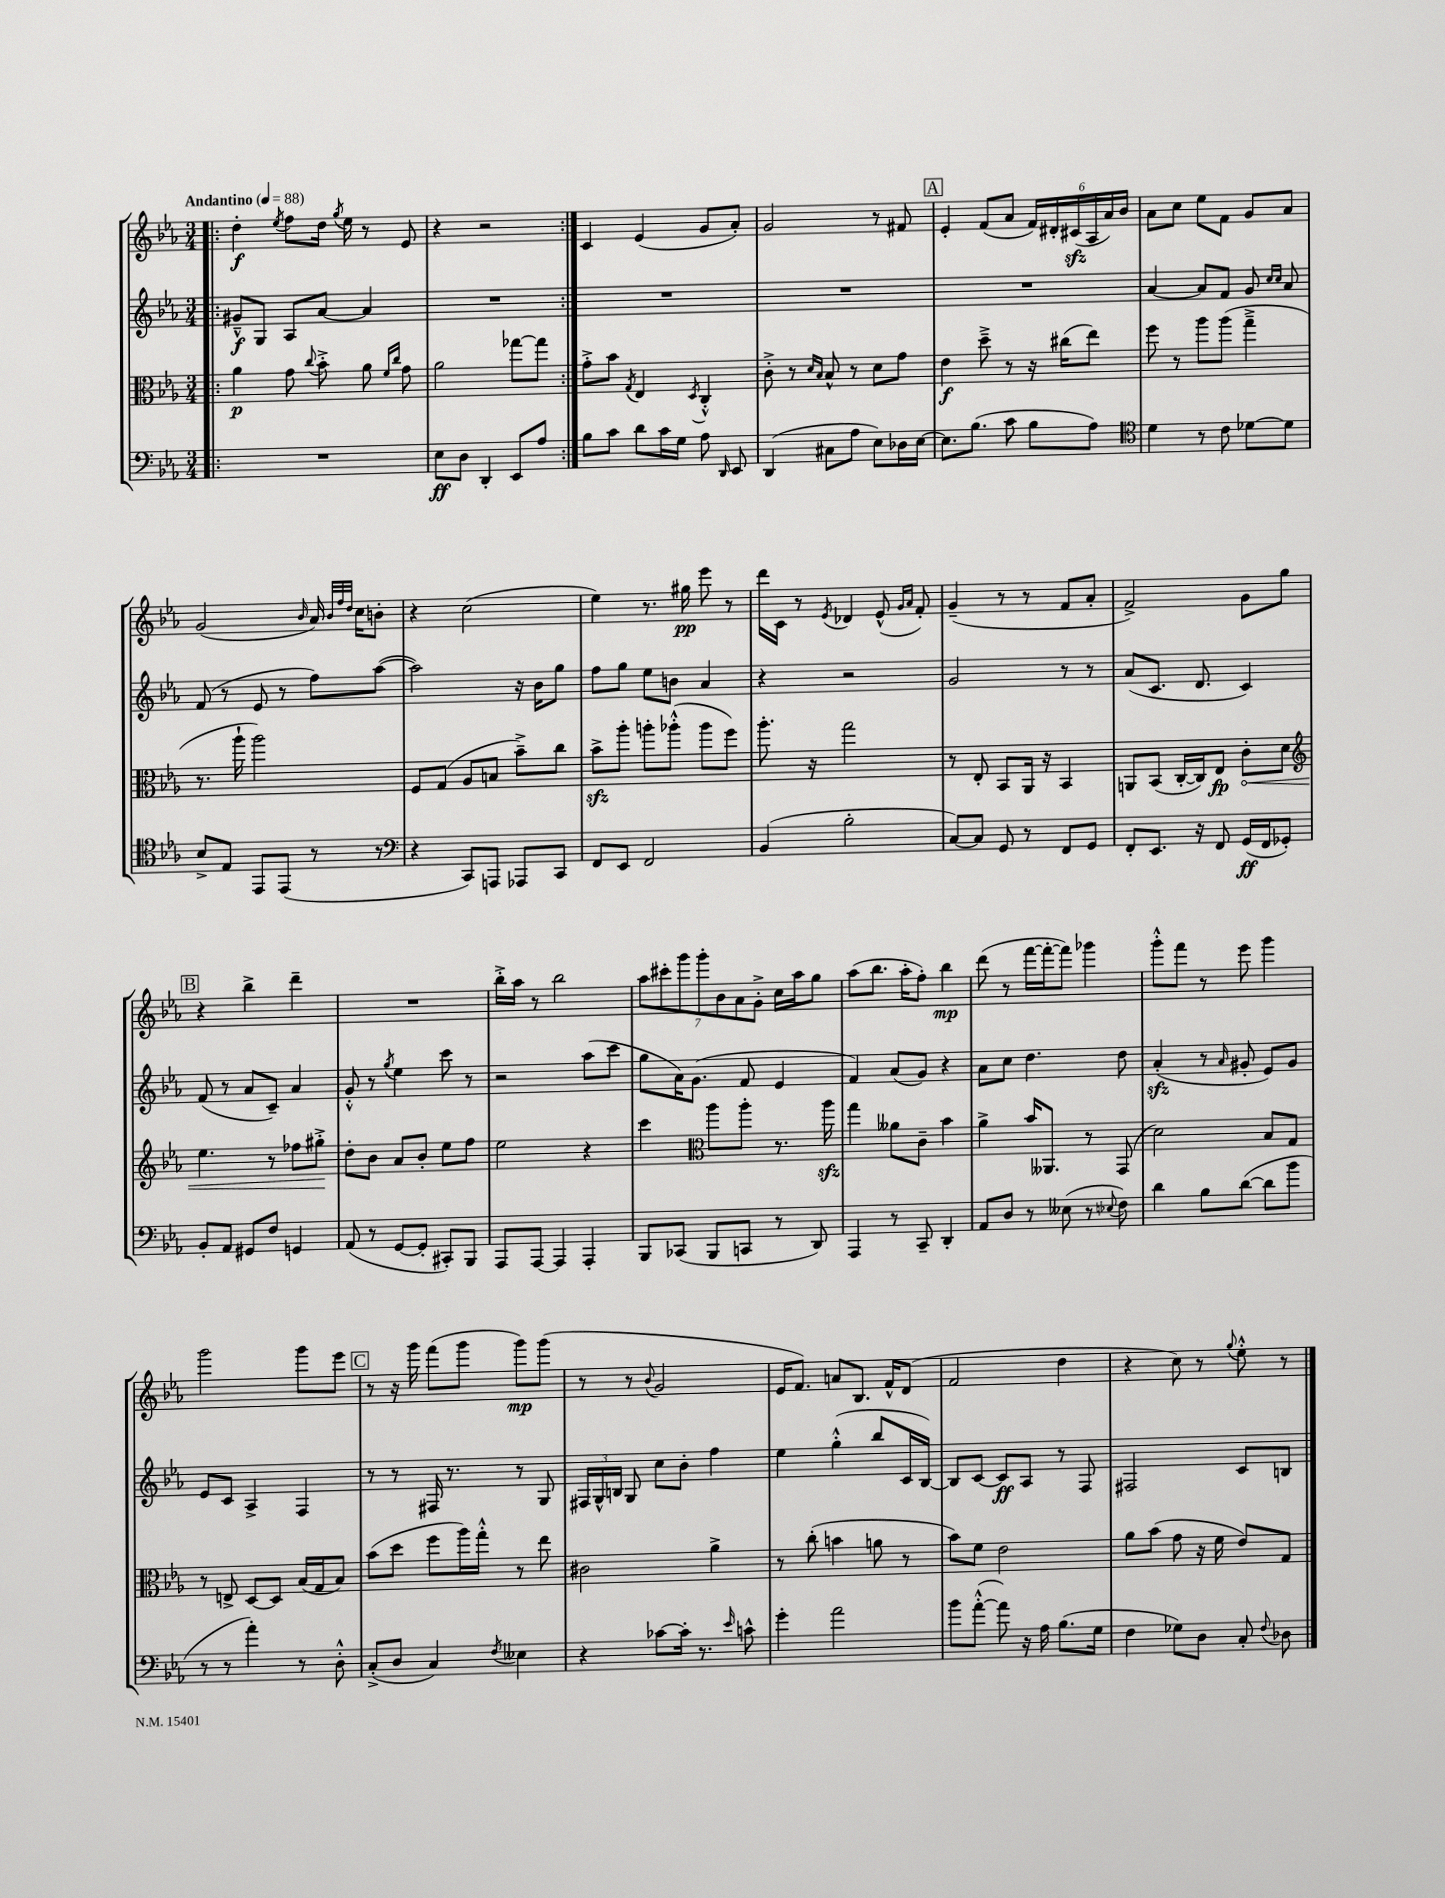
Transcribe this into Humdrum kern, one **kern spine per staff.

**kern	**dynam	**kern	**dynam	**kern	**dynam	**kern	**dynam
*part4	*part4	*part3	*part3	*part2	*part2	*part1	*part1
*staff4	*staff4	*staff3	*staff3	*staff2	*staff2	*staff1	*staff1
*clefF4	*	*clefC3	*	*clefG2	*	*clefG2	*
*k[b-e-a-]	*	*k[b-e-a-]	*	*k[b-e-a-]	*	*k[b-e-a-]	*
*M3/4	*	*M3/4	*	*M3/4	*	*M3/4	*
*MM88	*	*MM88	*	*MM88	*	*MM88	*
=1!|:	=1!|:	=1!|:	=1!|:	=1!|:	=1!|:	=1!|:	=1!|:
!	!	!	!	!	!	!LO:TX:a:B:t=Andantino	!
2.r	.	4a-\	p	8g#X~^^/L	f	4dd'\	f
.	.	.	.	8G/J	.	.	.
.	.	.	.	.	.	8qee-/	.
.	.	8g\	.	8A-/L	.	8ff\L	.
.	.	8qqcc/	.	.	.	.	.
.	.	8b-'^\	.	[8a-/J	.	16dd\Jk	.
.	.	.	.	.	.	8qgg/	.
.	.	.	.	.	.	16ee-\	.
.	.	8a-\	.	4a-/]	.	8r	.
.	.	16qqf/LL	.	.	.	.	.
.	.	16qqcc/JJ	.	.	.	.	.
.	.	8g\	.	.	.	8e-/	.
=2	=2	=2	=2	=2	=2	=2	=2
8E-\L	ff	2a-\	.	2.r	.	4r	.
8D\J	.	.	.	.	.	.	.
4DD'/	.	.	.	.	.	2r	.
8EE-/L	.	[8gg-X\L	.	.	.	.	.
8A-/J	.	8gg-\J]	.	.	.	.	.
=3:|!	=3:|!	=3:|!	=3:|!	=3:|!	=3:|!	=3:|!	=3:|!
8B-\L	.	8g'^\L	.	2.r	.	4c/	.
8c\J	.	8b-\J	.	.	.	.	.
.	.	8qG/	.	.	.	.	.
8d\L	.	4E-/	.	.	.	(4e-/	.
16c\L	.	.	.	.	.	.	.
16G\JJ	.	.	.	.	.	.	.
.	.	8qD/	.	.	.	.	.
8A-\	.	4C'^^/	.	.	.	8g/L	.
16qqDD/	.	.	.	.	.	.	.
8EE-/	.	.	.	.	.	8a-'/J)	.
=4	=4	=4	=4	=4	=4	=4	=4
(4DD/	.	8c'^\	.	2.r	.	2g/	.
.	.	8r	.	.	.	.	.
.	.	16qqd/LL	.	.	.	.	.
.	.	16qqB-/JJ	.	.	.	.	.
8C#X\L	.	8B-^^/	.	.	.	.	.
8A-\J	.	8r	.	.	.	.	.
8E-\L)	.	8d\L	.	.	.	8r	.
16D-X\L	.	8g\J	.	.	.	8f#X/	.
[16E-\JJ	.	.	.	.	.	.	.
!!LO:REH:place=s1:t=A
=5	=5	=5	=5	=5	=5	=5	=5
8.E-\L]	.	4e-\	f	2.r	.	4e-'/	.
(8.B-\J	.	.	.	.	.	.	.
.	.	8dd~^\	.	.	.	(8f/L	.
8c\	.	8r	.	.	.	8a-/J	.
8B-\L	.	16r	.	.	.	24f/LL)	.
.	.	.	.	.	.	24d#X'/	.
.	.	(16cc#X\KL	.	.	.	.	.
.	.	.	.	.	.	(24c#Xzz/	.
8A-\J)	.	8ee-\J)	.	.	.	24A-/	.
.	.	.	.	.	.	24a-/)	.
.	.	.	.	.	.	24b-/JJ	.
=6	=6	=6	=6	=6	=6	=6	=6
*clefC4	*	*	*	*	*	*	*
4d\	.	8ff\	.	[4a-/	.	8a-\L	.
.	.	8r	.	.	.	8cc\J	.
8r	.	8aa-\L	.	8a-/L]	.	8ee-\L	.
8c\	.	(8aa-\J	.	8f/J	.	8f\J	.
[8d-X\L	.	4gg~^\	.	8g/	.	8g/L	.
.	.	.	.	16qqcc/LL	.	.	.
.	.	.	.	16qqcc/JJ	.	.	.
8d-\J]	.	.	.	8a-/	.	8a-/J	.
!!LO:LB:g=z
=7	=7	=7	=7	=7	=7	=7	=7
8B-^/L	.	8.r	.	(8f/	.	(2g/	.
8E-/J	.	.	.	8r	.	.	.
.	.	16aa-`\	.	.	.	.	.
8EE-/L	.	2aa-\)	.	8e-/	.	.	.
(8EE-/J	.	.	.	8r	.	.	.
.	.	.	.	.	.	16qqb-/	.
8r	.	.	.	8ff\L)	.	16a-/)	.
.	.	.	.	.	.	32qqb-/LLL	.
.	.	.	.	.	.	32qqff/	.
.	.	.	.	.	.	32qqdd/JJJ	.
.	.	.	.	.	.	16cc\KL	.
8r	.	.	.	([8aa-\J	.	8bn'\J	.
=8	=8	=8	=8	=8	=8	=8	=8
*clefF4	*	*	*	*	*	*	*
4r	.	8F/L	.	2aa-\])	.	4r	.
.	.	(8G/J	.	.	.	.	.
8CC/L)	.	8A-/L	.	.	.	(2cc\	.
8AAAn/J	.	8Bn/J	.	.	.	.	.
8AAA-X/L	.	8b-~^\L)	.	16r	.	.	.
.	.	.	.	16b-\KL	.	.	.
8CC/J	.	8cc\J	.	8gg\J	.	.	.
=9	=9	=9	=9	=9	=9	=9	=9
8FF/L	.	8b-zz^\L	.	8ff\L	.	4ee-\)	.
8EE-/J	.	8aa-'\J	.	8gg\J	.	.	.
2FF/	.	8aan'\L	.	8ee-\L	.	8.r	.
.	.	(8aa-X'^^\J	.	8bn\J	.	.	.
.	.	.	.	.	.	16gg#X\	pp
.	.	8aa-\L	.	4a-/	.	8eee-\	.
.	.	8ff\J)	.	.	.	8r	.
=10	=10	=10	=10	=10	=10	=10	=10
(4BB-/	.	8.aa-'\	.	4r	.	16ddd\LL	.
.	.	.	.	.	.	16c\JJ	.
.	.	.	.	.	.	8r	.
.	.	16r	.	.	.	.	.
.	.	.	.	.	.	8qe-/	.
2B-'\	.	2gg\	.	2r	.	4d-X/	.
.	.	.	.	.	.	(8e-^^/	.
.	.	.	.	.	.	16qqg/LL	.
.	.	.	.	.	.	16qqa-/JJ	.
.	.	.	.	.	.	8f'/)	.
=11	=11	=11	=11	=11	=11	=11	=11
[8C/L)	.	8r	.	2g/	.	(4g~/	.
8C/J]	.	8E-'/	.	.	.	.	.
8GG/	.	8BB-/L	.	.	.	8r	.
8r	.	16AA-/Jk	.	.	.	8r	.
.	.	16r	.	.	.	.	.
8FF/L	.	4BB-/	.	8r	.	8f/L	.
8GG/J	.	.	.	8r	.	8a-'/J	.
=12	=12	=12	=12	=12	=12	=12	=12
8FF'/L	.	8AAn/L	.	(8a-/L	.	2f^/)	.
8.EE-/J	.	(8BB-/J	.	8.c/J	.	.	.
.	.	[16C'/LL	.	.	.	.	.
16r	.	16C/J])	.	8.d/	.	.	.
8FF/	.	8E-/J	fp	.	.	.	.
!	!	!	!LO:HP:b	!	!	!	!
(16GG/LL	ff	8c'\L	<	4c/)	.	8g\L	.
16FF/J	.	.	.	.	.	.	.
8GG-X'/J)	.	8d\J	.	.	.	8gg\J	.
!!LO:LB:g=z
!!LO:REH:place=s1:t=B
=13	=13	=13	=13	=13	=13	=13	=13
*	*	*clefG2	*	*	*	*	*
8BB-'/L	.	4.ee-\	.	(8f/	.	4r	.
8AA-/J	.	.	.	8r	.	.	.
8GG#X/L	.	.	.	8a-/L	.	4bb-^\	.
8F/J	.	8r	.	8c~/J)	.	.	.
4GGn/	.	8ff-X\L	.	4a-/	.	4ddd~\	.
.	.	8gg#X'^\J	.	.	.	.	.
.	.	.	[	.	.	.	.
=14	=14	=14	=14	=14	=14	=14	=14
(8AA-/	.	8dd'\L	.	8g'^^/	.	2.r	.
8r	.	8b-\J	.	8r	.	.	.
.	.	.	.	8qgg/	.	.	.
[8GG/L	.	8a-/L	.	4ee-\	.	.	.
8GG'/J]	.	8b-'/J	.	.	.	.	.
8CC#X'/L)	.	8ee-\L	.	8ccc\	.	.	.
8BBB-/J	.	8ff\J	.	8r	.	.	.
=15	=15	=15	=15	=15	=15	=15	=15
8AAA-/L	.	2ee-\	.	2r	.	16bb-'^\LL	.
.	.	.	.	.	.	16aa-\JJ	.
[8AAA-/J	.	.	.	.	.	8r	.
4AAA-/]	.	.	.	.	.	2bb-\	.
4AAA-'/	.	4r	.	(8aa-\L	.	.	.
.	.	.	.	8ccc\J	.	.	.
=16	=16	=16	=16	=16	=16	=16	=16
8BBB-/L	.	4ccc\	.	8gg\L	.	14aa-\L	.
.	.	.	.	.	.	14ccc#X'\	.
(8CC-X/J	.	.	.	16a-\K)	.	.	.
.	.	.	.	.	.	14ggg\	.
.	.	.	.	(8.g\J	.	.	.
.	.	.	.	.	.	14ggg'\	.
*	*	*clefC3	*	*	*	*	*
8BBB-/L	.	8aa-\L	.	.	.	.	.
.	.	.	.	.	.	14b-\	.
.	.	.	.	.	.	14a-\	.
8CCn/J	.	8aa-'\J	.	8f/	.	.	.
.	.	.	.	.	.	14g'^\J	.
8r	.	8.r	.	4e-/	.	16cc\LL	.
.	.	.	.	.	.	16aa-\J	.
8DD/)	.	.	.	.	.	8gg\J	.
.	.	16aa-zz\	.	.	.	.	.
=17	=17	=17	=17	=17	=17	=17	=17
4AAA-/	.	4gg\	.	4f/)	.	(8aa-\L	.
.	.	.	.	.	.	8.bb-\J	.
8r	.	8a--X\L	.	(8a-/L	.	.	.
.	.	.	.	.	.	16aa-'\KL	.
8CC~/	.	8c~\J	.	8g/J)	.	8ff'\J)	.
4DD'/	.	4b-\	.	4r	.	4bb-\	mp
=18	=18	=18	=18	=18	=18	=18	=18
8AA-/L	.	4a-^\	.	8a-\L	.	(8ddd\	.
8D/J	.	.	.	8cc\J	.	8r	.
8r	.	16b-/KL	.	4.dd\	.	[16fff\LL	.
.	.	8.AA--X/J	.	.	.	16fff'\J_	.
(8E--X\	.	.	.	.	.	8fff\J])	.
8r	.	8r	.	.	.	4ggg-X\	.
8qqE-X/	.	.	.	.	.	.	.
8F\)	.	(8GG/	.	8dd\	.	.	.
=19	=19	=19	=19	=19	=19	=19	=19
4d\	.	2d\)	.	(4a-zz'/	.	8ggg'^^\L	.
.	.	.	.	.	.	8fff\J	.
8B-\L	.	.	.	8r	.	8r	.
.	.	.	.	16qqa-/	.	.	.
([8d\J	.	.	.	8g#X'/	.	8eee-\	.
8d\L]	.	8B-/L	.	8e-/L)	.	4ggg\	.
8b-\J	.	8G/J	.	8g#/J	.	.	.
!!LO:LB:g=z
=20	=20	=20	=20	=20	=20	=20	=20
8r	.	8r	.	8e-/L	.	2ggg\	.
8r	.	8En^/	.	8c/J	.	.	.
4a-'\)	.	[8D/L	.	4A-^/	.	.	.
.	.	8D/J]	.	.	.	.	.
8r	.	(16B-/LL	.	4F/	.	8ggg\L	.
.	.	16G/J	.	.	.	.	.
8D'^^\	.	8B-/J)	.	.	.	8eee-\J	.
!!LO:REH:place=s1:t=C
=21	=21	=21	=21	=21	=21	=21	=21
(8C'^/L	.	(8b-\L	.	8r	.	8r	.
8D/J	.	8dd\J	.	8r	.	16r	.
.	.	.	.	.	.	16ggg\	.
4C/)	.	8ff\L	.	16F#X/	.	(8fff\L	.
.	.	.	.	8.r	.	.	.
.	.	16aa-\L)	.	.	.	8ggg\J	.
.	.	16gg'^^\JJ	.	.	.	.	.
8qF/	.	.	.	.	.	.	.
4E--X\	.	8r	.	8r	.	8ggg\L)	mp
.	.	8ee-\	.	8G/	.	(8ggg\J	.
=22	=22	=22	=22	=22	=22	=22	=22
4r	.	2c#X\	.	24F#X/LL	.	8r	.
.	.	.	.	24G^^/	.	.	.
.	.	.	.	24Bn/JJ	.	.	.
.	.	.	.	8G/	.	8r	.
.	.	.	.	.	.	8qqb-/	.
[8c-X\L	.	.	.	8cc\L	.	2g/	.
16c-'\Jk]	.	.	.	8b-'\J	.	.	.
8.r	.	.	.	.	.	.	.
.	.	4a-^\	.	4ff\	.	.	.
16qqe-/	.	.	.	.	.	.	.
8cn^^\	.	.	.	.	.	.	.
=23	=23	=23	=23	=23	=23	=23	=23
4g'\	.	8r	.	4ee-\	.	16e-/KL	.
.	.	.	.	.	.	8.f/J)	.
.	.	(8cc'\	.	.	.	.	.
2a-\	.	4bn\	.	(4gg'^^\	.	8an/L	.
.	.	.	.	.	.	8.B-/J	.
.	.	8an\	.	8bb-/L	.	.	.
.	.	.	.	.	.	16f^^/KL	.
.	.	8r	.	16c/L	.	(8d/J	.
.	.	.	.	[16B-/JJ)	.	.	.
=24	=24	=24	=24	=24	=24	=24	=24
8b-\L	.	8b-\L)	.	8B-/L]	.	2f/	.
([8a-'^^\J	.	8f\J	.	[8c/J	.	.	.
8a-\])	.	2e-\	.	8c/L]	ff	.	.
16r	.	.	.	8A-/J	.	.	.
16A-\	.	.	.	.	.	.	.
(8.B-\L	.	.	.	8r	.	4dd\	.
.	.	.	.	8F/	.	.	.
16G\Jk	.	.	.	.	.	.	.
=25	=25	=25	=25	=25	=25	=25	=25
4F\	.	8a-\L	.	2F#X/	.	4r	.
.	.	(8b-\J	.	.	.	.	.
8G-X\L)	.	8g\	.	.	.	8cc\)	.
8D\J	.	16r	.	.	.	8r	.
.	.	16f\	.	.	.	.	.
.	.	.	.	.	.	8qqgg/	.
8C'/	.	8e-/L)	.	8c/L	.	8ee-'^^\	.
8qqF/	.	.	.	.	.	.	.
8D-X\	.	8G/J	.	8Bn/J	.	8r	.
==	==	==	==	==	==	==	==
*-	*-	*-	*-	*-	*-	*-	*-
